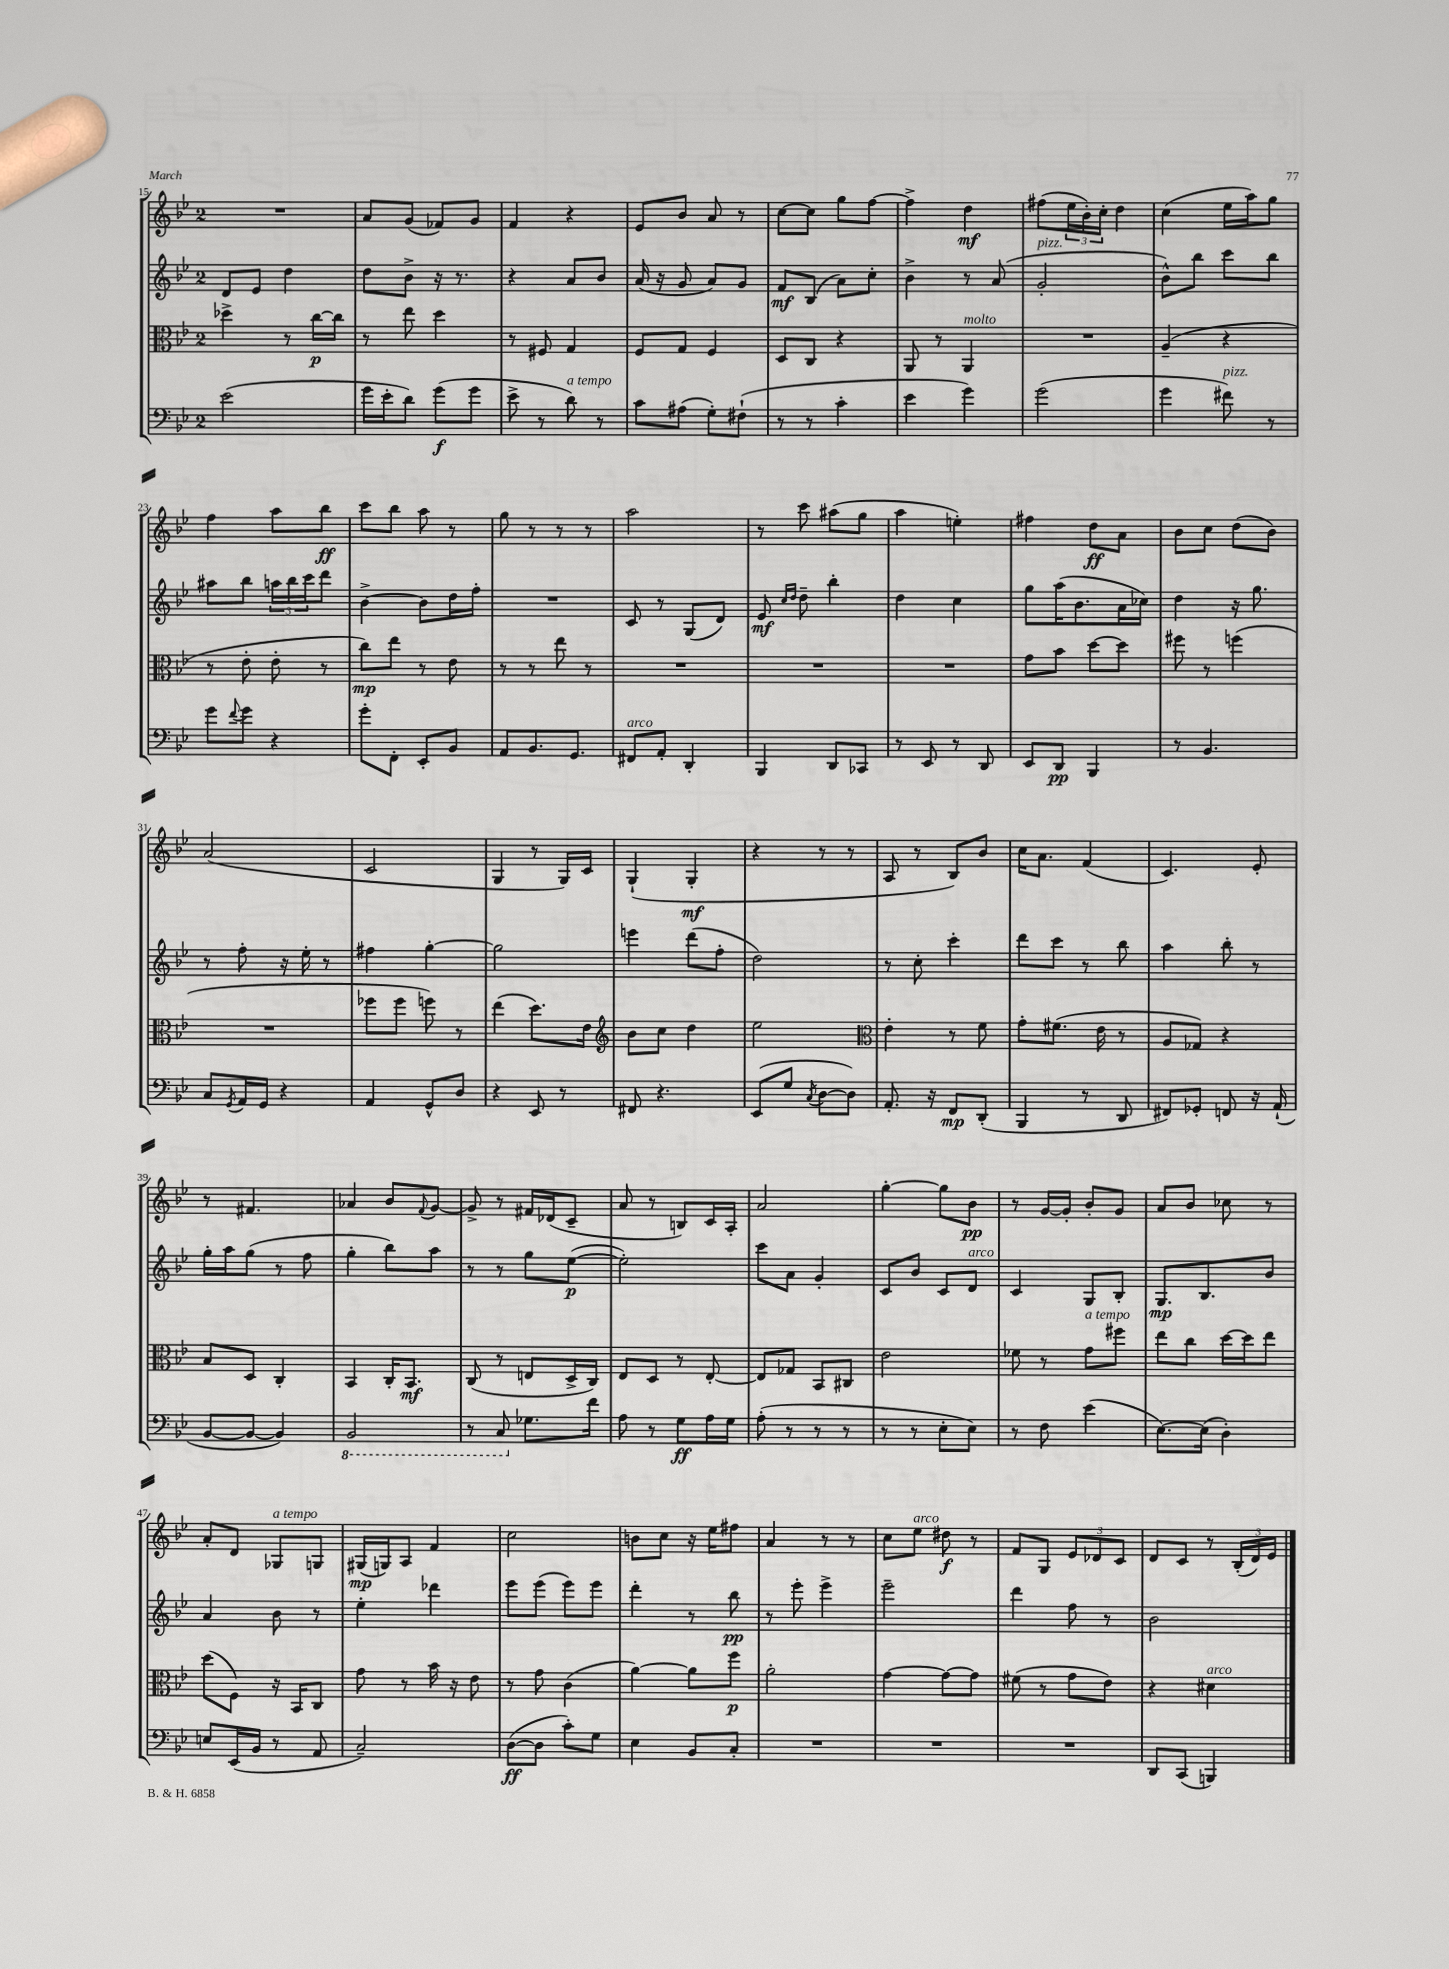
<<
\new StaffGroup <<
\new Staff = "s0" {
    \clef treble \key bes \major \once \override Staff.TimeSignature.style = #'single-digit \time 2/4
    R2 |
    a'8 g'8( fes'8) g'8 |
    f'4 r4 |
    ees'8 bes'8 a'8 r8 |
    c''8~ c''8 g''8 f''8~ |
    f''4-> d''4\mf |
    fis''8( \tuplet 3/2 { ees''16 bes'16-.) c''16-. } d''4 |
    c''4( ees''16 a''16) g''8 |
    f''4 a''8 bes''8\ff |
    c'''8 bes''8 a''8 r8 |
    g''8 r8 r8 r8 |
    a''2 |
    r8 c'''8 ais''8( g''8 |
    a''4 e''4-.) |
    fis''4 d''8\ff a'8 |
    bes'8 c''8 d''8( bes'8) |
    a'2( |
    c'2 |
    g4 r8 g16) c'16 |
    g4-!( g4-.\mf |
    r4 r8 r8 |
    a8 r8 bes8) bes'8 |
    c''16 a'8. f'4( |
    c'4.) ees'8-. |
    r8 fis'4. |
    aes'4 bes'8 \appoggiatura { f'8 } g'8~ |
    g'8-> r8 fis'16 des'16( c'8-- |
    a'8 r8 b8) c'16 a16-. |
    a'2 |
    g''4~-. g''8 bes'8\pp |
    r8 g'16~ g'16-. bes'8-. g'8 |
    a'8 bes'8 ces''8 r8 |
    a'8-. d'8 ges8^\markup { \italic "a tempo" } g8 |
    gis16\mp( g16) a8 f'4 |
    c''2 |
    b'8 c''8 r16 ees''16 fis''8 |
    a'4 r8 r8 |
    c''8 ees''8^\markup { \italic "arco" } dis''8\f r8 |
    f'8 g8 \tuplet 3/2 { ees'8 des'8 c'8 } |
    d'8 c'8 r8 \tuplet 3/2 { bes16-.( d'16) ees'16 } \bar "|." |
}
\new Staff = "s1" {
    \clef treble \key bes \major \once \override Staff.TimeSignature.style = #'single-digit \time 2/4
    d'8 ees'8 d''4 |
    d''8 bes'8-> r16 r8. |
    r4 a'8 bes'8 |
    a'16( r16 g'8 a'8) g'8 |
    f'8\mf bes8( a'8) c''8-. |
    bes'4-> r8 a'8( |
    g'2-.^\markup { \italic "pizz." } |
    bes'8-^) bes''8 c'''8 bes''8 |
    ais''8 bes''8 \tuplet 3/2 { a''16 bes''16 c'''16 } d'''8 |
    bes'4~-> bes'8 d''16 f''16-. |
    R2 |
    c'8 r8 g8( d'8) |
    ees'8\mf \grace { c''16 d''16 } d''8-- bes''4-. |
    d''4 c''4 |
    g''8 a''16( bes'8. a'16 ces''16) |
    d''4 r16 g''8. |
    r8 f''8-. r16 ees''16-. r8 |
    fis''4 g''4~-. |
    g''2 |
    e'''4 d'''8( f''8-. |
    d''2) |
    r8 c''8-. c'''4-. |
    d'''8 c'''8 r8 bes''8 |
    a''4 bes''8-. r8 |
    g''16-. a''16 g''8( r8 f''8 |
    g''4-. bes''8) a''8 |
    r8 r8 g''8 ees''8~\p( |
    ees''2-.) |
    c'''8 a'8 g'4-. |
    c'8 bes'8 c'8 d'8^\markup { \italic "arco" } |
    c'4 g8 bes8-. |
    g8.\mp bes8. bes'8 |
    a'4 bes'8 r8 |
    ees''4-. des'''4 |
    ees'''8 ees'''8( ees'''8) ees'''8 |
    d'''4-. r8 bes''8\pp |
    r8 ees'''8-. ees'''4-> |
    ees'''2-- |
    d'''4 f''8 r8 |
    bes'2 \bar "|." |
}
\new Staff = "s2" {
    \clef alto \key bes \major \once \override Staff.TimeSignature.style = #'single-digit \time 2/4
    des''4-> r8 c''16~\p c''16 |
    r8 ees''8 d''4 |
    r8 fis8 g4 |
    f8 g8 f4 |
    d8 c8 r4 |
    a,8 r8 a,4^\markup { \italic "molto" } |
    R2 |
    a4--( r4 |
    r8 ees'8-. ees'8-. r8 |
    c''8\mp) ees''8 r8 ees'8 |
    r8 r8 ees''8 r8 |
    R2 |
    R2 |
    R2 |
    g'8 bes'8 d''8~ d''8 |
    fis''8 r8 f''4( |
    R2 |
    fes''8 fes''8 f''8) r8 |
    ees''4( d''8.) ees'16 |
    \clef treble bes'8 c''8 d''4 |
    ees''2 |
    \clef alto ees'4-. r8 f'8 |
    g'8-. fis'8.( ees'16 r8 |
    a8 ges8) r4 |
    bes8 d8 c4-. |
    bes,4 c16-. bes,8.\mf |
    c8( r8 e8 d16-> c16) |
    ees8 d8 r8 ees8~-. |
    ees8 ges8 bes,8 cis8 |
    ees'2 |
    fes'8 r8 g'8^\markup { \italic "a tempo" } fis''8 |
    ees''8 c''8 d''16~ d''16 ees''8 |
    d''8( f8) r16 bes,16 c8 |
    g'8 r8 bes'16 r16 ees'8 |
    r8 g'8 c'4( |
    a'4~) a'8 f''8\p |
    a'2-. |
    g'4~ g'8~ g'8 |
    fis'8( r8 g'8 ees'8) |
    r4 dis'4^\markup { \italic "arco" } \bar "|." |
}
\new Staff = "s3" {
    \clef bass \key bes \major \once \override Staff.TimeSignature.style = #'single-digit \time 2/4
    ees'2( |
    g'16 ees'16-. d'8) g'8\f( g'8 |
    ees'8-> r8 d'8^\markup { \italic "a tempo" }) r8 |
    c'8 ais8( g8-.) fis8-!( |
    r8 r8 c'4-. |
    ees'4 g'4) |
    g'2( |
    g'4 fis'8^\markup { \italic "pizz." }) r8 |
    g'8 \appoggiatura { f'8 } g'8 r4 |
    g'8-. f,8-. ees,8-. bes,8 |
    a,8 bes,8. g,8. |
    fis,8^\markup { \italic "arco" } a,8-. d,4-. |
    bes,,4 d,8 ces,8 |
    r8 ees,8 r8 d,8 |
    ees,8 d,8\pp bes,,4 |
    r8 bes,4. |
    c8 \acciaccatura { g,8 } a,16 g,16 r4 |
    a,4 g,8-^ d8 |
    r4 ees,8 r8 |
    fis,8 r4. |
    ees,8( g8 \acciaccatura { c8 } d8~ d8) |
    a,8.-. r16 f,8\mp d,8-.( |
    bes,,4 r8 d,8 |
    fis,8) ges,8-. f,8 r16 a,16-!( |
    bes,8~ bes,8~ bes,4) |
    \ottava #-1 bes,,2 |
    r8 c,8 \ottava #0 ges8. f'16 |
    a8 r8 g8\ff a16 g16 |
    a8-.( r8 r8 r8 |
    r8 r8 ees8-. ees8) |
    r8 f8 ees'4( |
    ees8.~) ees16( d4-.) |
    e8 ees,16( bes,16 r8 a,8 |
    c2--) |
    d8~\ff( d8 c'8-.) g8 |
    ees4 bes,8 c8-. |
    R2 |
    R2 |
    R2 |
    d,8 c,8( b,,4) \bar "|." |
}
>>
>>
\layout { \context { \Score currentBarNumber = #15 } }
